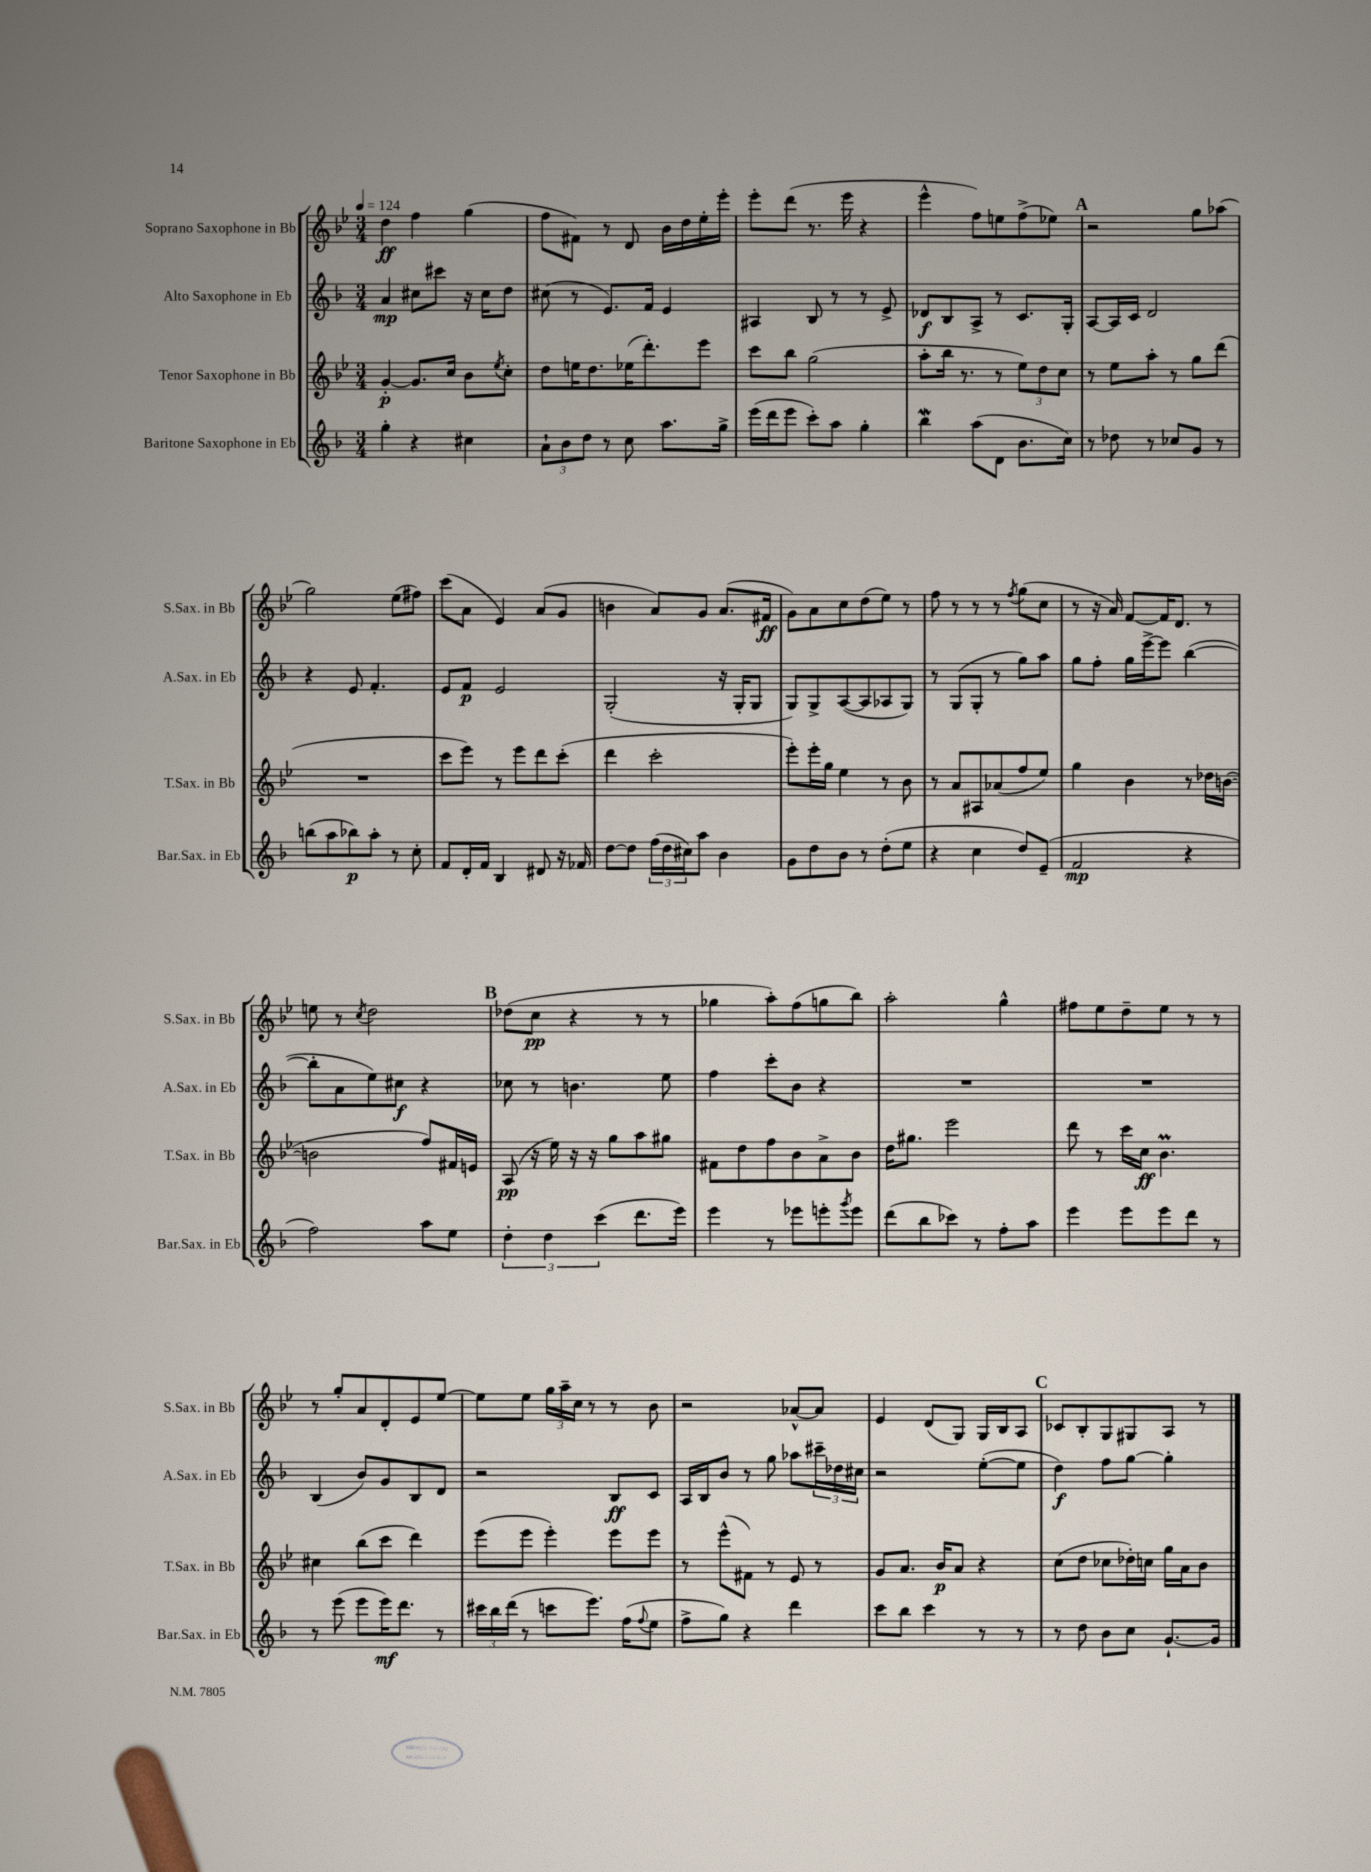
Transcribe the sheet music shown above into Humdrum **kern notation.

**kern	**dynam	**kern	**dynam	**kern	**dynam	**kern	**dynam
*part4	*part4	*part3	*part3	*part2	*part2	*part1	*part1
*staff4	*staff4	*staff3	*staff3	*staff2	*staff2	*staff1	*staff1
*I"Baritone Saxophone in Eb	*	*I"Tenor Saxophone in Bb	*	*I"Alto Saxophone in Eb	*	*I"Soprano Saxophone in Bb	*
*I'Bar.Sax. in Eb	*	*I'T.Sax. in Bb	*	*I'A.Sax. in Eb	*	*I'S.Sax. in Bb	*
*clefG2	*	*clefG2	*	*clefG2	*	*clefG2	*
*k[b-]	*	*k[b-e-]	*	*k[b-]	*	*k[b-e-]	*
*M3/4	*	*M3/4	*	*M3/4	*	*M3/4	*
*MM124	*	*MM124	*	*MM124	*	*MM124	*
=1	=1	=1	=1	=1	=1	=1	=1
4gg'\	.	[4g'/	p	4a/	mp	4dd\	ff
4r	.	8.g/L]	.	8cc#X\L	.	4ff\	.
.	.	.	.	8ccc#X\J	.	.	.
.	.	16cc/Jk	.	.	.	.	.
4cc#X\	.	8b-\L	.	16r	.	(4gg\	.
.	.	.	.	16cc#\KL	.	.	.
.	.	8qee-/	.	.	.	.	.
.	.	8cc'\J	.	8dd\J	.	.	.
=2	=2	=2	=2	=2	=2	=2	=2
12a`\L	.	8dd\L	.	(8cc#X\	.	8ff\L	.
12b-\	.	.	.	.	.	.	.
.	.	16een\K	.	8r	.	8f#X\J)	.
12dd\J	.	.	.	.	.	.	.
.	.	8.dd\	.	.	.	.	.
8r	.	.	.	8.e/L)	.	8r	.
8cc\	.	(16ee-X\K	.	.	.	8d/	.
.	.	8.ddd'\)	.	16f/Jk	.	.	.
8.aa\L	.	.	.	4e/	.	16b-\LL	.
.	.	.	.	.	.	16dd\	.
.	.	8eee-\J	.	.	.	16ee-'\	.
16gg^\Jk	.	.	.	.	.	16eee-'\JJ	.
=3	=3	=3	=3	=3	=3	=3	=3
(16eee\LL	.	8ccc\L	.	4A#X/	.	8eee-'\L	.
16ddd\J	.	.	.	.	.	.	.
8eee\J	.	8bb-\J	.	.	.	(8ddd\J	.
8ccc'\L)	.	(2gg\	.	8B-/	.	8.r	.
8aa\J	.	.	.	8r	.	.	.
.	.	.	.	.	.	16eee-\	.
4gg'\	.	.	.	8r	.	4r	.
.	.	.	.	8e^/	.	.	.
=4	=4	=4	=4	=4	=4	=4	=4
4bb-w\	.	8aa'\L	.	8d-X/L	f	4eee-^^\	.
.	.	16bb-\Jk	.	8B-/	.	.	.
.	.	8.r	.	.	.	.	.
(8aa\L	.	.	.	8A^/J	.	8ff\L)	.
8d\J	.	8r	.	8r	.	8een\	.
8.b-\L	.	12ee-\L)	.	8.c/L	.	(8ff^\	.
.	.	12dd\	.	.	.	.	.
.	.	.	.	.	.	8ee-X\J)	.
.	.	12cc\J	.	.	.	.	.
16cc\Jk)	.	.	.	16G'/Jk	.	.	.
!!LO:REH:place=s1:t=A
=5	=5	=5	=5	=5	=5	=5	=5
8r	.	8r	.	[8A/L	.	2r	.
8dd-X\	.	8ee-\L	.	16A/L]	.	.	.
.	.	.	.	16c/JJ	.	.	.
8r	.	8aa'\J	.	2d/	.	.	.
8cc-X/L	.	8r	.	.	.	.	.
8g/J	.	8gg\L	.	.	.	8gg\L	.
8r	.	(8ddd\J	.	.	.	(8aa-X\J	.
!!LO:LB:g=z
=6	=6	=6	=6	=6	=6	=6	=6
(8bbn\L	.	2.r	.	4r	.	2gg\)	.
8aa\	.	.	.	.	.	.	.
8bb-X\)	p	.	.	8e/	.	.	.
8aa'\J	.	.	.	4.f'/	.	.	.
8r	.	.	.	.	.	(8ee-\L	.
8cc'\	.	.	.	.	.	8ff#X\J)	.
=7	=7	=7	=7	=7	=7	=7	=7
8f/L	.	8ccc\L	.	8e/L	.	(8ccc\L	.
16d'/L	.	8eee-\J)	.	8f/J	p	8a\J	.
16f/JJ	.	.	.	.	.	.	.
4B-/	.	8r	.	2e/	.	4e-/)	.
.	.	8eee-\L	.	.	.	.	.
8d#X/	.	8ddd\	.	.	.	(8a/L	.
16r	.	(8ccc'\J	.	.	.	8g/J	.
16f-X/	.	.	.	.	.	.	.
=8	=8	=8	=8	=8	=8	=8	=8
[8dd\L	.	4ddd\	.	(2G'/	.	4bn\	.
8dd\J]	.	.	.	.	.	.	.
(24ff\LL	.	2ccc'\	.	.	.	8a/L)	.
24dd\	.	.	.	.	.	.	.
24cc#X\J)	.	.	.	.	.	.	.
8aa\J	.	.	.	.	.	8g/J	.
4b-\	.	.	.	16r	.	(8.a/L	.
.	.	.	.	16G'/KL	.	.	.
.	.	.	.	8G/J	.	.	.
.	.	.	.	.	.	16f#X/Jk	ff
=9	=9	=9	=9	=9	=9	=9	=9
8g\L	.	8eee-'\L)	.	8G/L)	.	8g\L)	.
8dd\	.	16eee-'\L	.	8G^/	.	8a\	.
.	.	16gg\JJ	.	.	.	.	.
8b-\J	.	4ee-\	.	([8A/	.	8cc\	.
8r	.	.	.	8A/]	.	(8dd\	.
(8dd'\L	.	8r	.	8A-X/	.	8ee-\J)	.
8ee\J	.	8b-\	.	8G/J)	.	8r	.
=10	=10	=10	=10	=10	=10	=10	=10
4r	.	8r	.	8r	.	8ff\	.
.	.	8a/L	.	(8G/L	.	8r	.
4cc\	.	8A#X/	.	8G'/J	.	8r	.
.	.	(8a-X/	.	8r	.	8r	.
.	.	.	.	.	.	8qff/	.
8dd/L)	.	8ff/	.	8gg\L)	.	(8gg\L	.
(8e~/J	.	8ee-/J)	.	8aa\J	.	8cc\J	.
=11	=11	=11	=11	=11	=11	=11	=11
2f/	mp	4gg\	.	8gg\L	.	8r	.
.	.	.	.	8ff'\J	.	16r	.
.	.	.	.	.	.	16a/)	.
.	.	4b-\	.	16gg\LL	.	[8f/L	.
.	.	.	.	[16eee^\J	.	.	.
.	.	.	.	8eee\J]	.	16f/K]	.
.	.	.	.	.	.	8.d/J	.
4r	.	8r	.	([4bb-\	.	.	.
.	.	16dd-X\LL	.	.	.	8r	.
.	.	([16bn\JJ	.	.	.	.	.
!!LO:LB:g=z
=12	=12	=12	=12	=12	=12	=12	=12
2ff\)	.	2bn\]	.	8bb-'\L]	.	8een\	.
.	.	.	.	8a\	.	8r	.
.	.	.	.	.	.	8qcc/	.
.	.	.	.	8ee\)	.	2dd\	.
.	.	.	.	8cc#X\J	f	.	.
8aa\L	.	8ff/L)	.	4r	.	.	.
8ee\J	.	16f#X/L	.	.	.	.	.
.	.	16en/JJ	.	.	.	.	.
!!LO:REH:place=s1:t=B
=13	=13	=13	=13	=13	=13	=13	=13
6dd'\	.	(8A/	pp	8cc-X\	.	(8dd-X\L	.
.	.	16r	.	8r	.	8cc\J	pp
6dd\	.	.	.	.	.	.	.
.	.	16ee-\)	.	.	.	.	.
.	.	16r	.	4.bn\	.	4r	.
.	.	16r	.	.	.	.	.
(6ccc\	.	.	.	.	.	.	.
.	.	8gg\L	.	.	.	.	.
8.ddd\L	.	8aa\	.	.	.	8r	.
.	.	8gg#X\J	.	8ee\	.	8r	.
16eee\Jk)	.	.	.	.	.	.	.
=14	=14	=14	=14	=14	=14	=14	=14
4eee\	.	8f#X\L	.	4ff\	.	4gg-X\	.
.	.	8dd\	.	.	.	.	.
8r	.	8ff\	.	8ccc'\L	.	8aa'\L)	.
8eee-X\L	.	8b-\	.	8b-\J	.	(8ff\	.
8eeen'\	.	8a^\	.	4r	.	8ggn\	.
8qggg/	.	.	.	.	.	.	.
8eee\J	.	8b-\J	.	.	.	8bb-\J)	.
=15	=15	=15	=15	=15	=15	=15	=15
(8ddd\L	.	16dd\KL	.	2.r	.	2aa'\	.
.	.	8.gg#X\J	.	.	.	.	.
8bb-\	.	.	.	.	.	.	.
8ccc-X\J)	.	2eee-\	.	.	.	.	.
8r	.	.	.	.	.	.	.
8ff'\L	.	.	.	.	.	4gg^^\	.
8aa\J	.	.	.	.	.	.	.
=16	=16	=16	=16	=16	=16	=16	=16
4eee\	.	8ddd\	.	2.r	.	8ff#X\L	.
.	.	8r	.	.	.	8ee-\	.
8eee\L	.	16ccc\LL	.	.	.	8dd~\	.
.	.	16cc\JJ	ff	.	.	.	.
8eee\	.	4.b-M\	.	.	.	8ee-\J	.
8ddd\J	.	.	.	.	.	8r	.
8r	.	.	.	.	.	8r	.
!!LO:LB:g=z
=17	=17	=17	=17	=17	=17	=17	=17
8r	.	4cc#X\	.	(4B-/	.	8r	.
(8eee\	.	.	.	.	.	8gg'/L	.
8eee\L	.	(8bb-\L	.	8b-/L)	.	8a/	.
16eee\K)	mf	8ccc\J	.	8g/	.	8d'/	.
8.ddd\J	.	.	.	.	.	.	.
.	.	4ddd\)	.	8B-/	.	8e-/	.
8r	.	.	.	8d/J	.	[8ee-/J	.
=18	=18	=18	=18	=18	=18	=18	=18
24ccc#X\LL	.	(8eee-\L	.	2r	.	8ee-\L]	.
24bb-\	.	.	.	.	.	.	.
(24ddd\JJ	.	.	.	.	.	.	.
8r	.	8eee-\J	.	.	.	8ee-\J	.
8cccn\L	.	4eee-'\)	.	.	.	24gg\LL	.
.	.	.	.	.	.	24aa~\	.
.	.	.	.	.	.	24cc\JJ	.
8.eee\J)	.	.	.	.	.	8r	.
.	.	8eee-\L	.	8B-/L	ff	8r	.
(16ff\KL	.	.	.	.	.	.	.
8qqff/	.	.	.	.	.	.	.
8ee\J	.	8eee-\J	.	8c/J	.	8b-\	.
=19	=19	=19	=19	=19	=19	=19	=19
8ff^\L	.	8r	.	16A/LL	.	2r	.
.	.	.	.	16B-/J	.	.	.
8gg\J)	.	(8eee-^^\L	.	8b-/J	.	.	.
4r	.	8f#X\J)	.	8r	.	.	.
.	.	8r	.	8gg\	.	.	.
4ddd\	.	8e-/	.	8aa-X\L	.	[8a-X^^/L	.
.	.	8r	.	24ccc#X~\L	.	8a-/J]	.
.	.	.	.	24dd-X\	.	.	.
.	.	.	.	24cc#X\JJ	.	.	.
=20	=20	=20	=20	=20	=20	=20	=20
8ccc\L	.	8g/L	.	2r	.	4e-/	.
8bb-\J	.	8.a/J	.	.	.	.	.
4ccc\	.	.	.	.	.	(8d/L	.
.	.	16b-/KL	p	.	.	.	.
.	.	8a/J	.	.	.	8G/J)	.
8r	.	4r	.	([8ee'\L	.	16G/LL	.
.	.	.	.	.	.	16B-/J	.
8r	.	.	.	8ee\J]	.	8A/J	.
!!LO:REH:place=s1:t=C
=21	=21	=21	=21	=21	=21	=21	=21
8r	.	(8cc\L	.	4dd\)	f	8c-X/L	.
8dd\	.	8dd\J	.	.	.	8B-'/	.
8b-\L	.	8cc-X\L	.	8ff\L	.	8G/	.
8cc\J	.	16dd-X'\L)	.	[8gg\J	.	8G#X/	.
.	.	16ccn\JJ	.	.	.	.	.
[8.g`/L	.	16gg\LL	.	4gg'\]	.	8A/J	.
.	.	16a\J	.	.	.	.	.
.	.	8b-\J	.	.	.	8r	.
16g/Jk]	.	.	.	.	.	.	.
==	==	==	==	==	==	==	==
*-	*-	*-	*-	*-	*-	*-	*-
